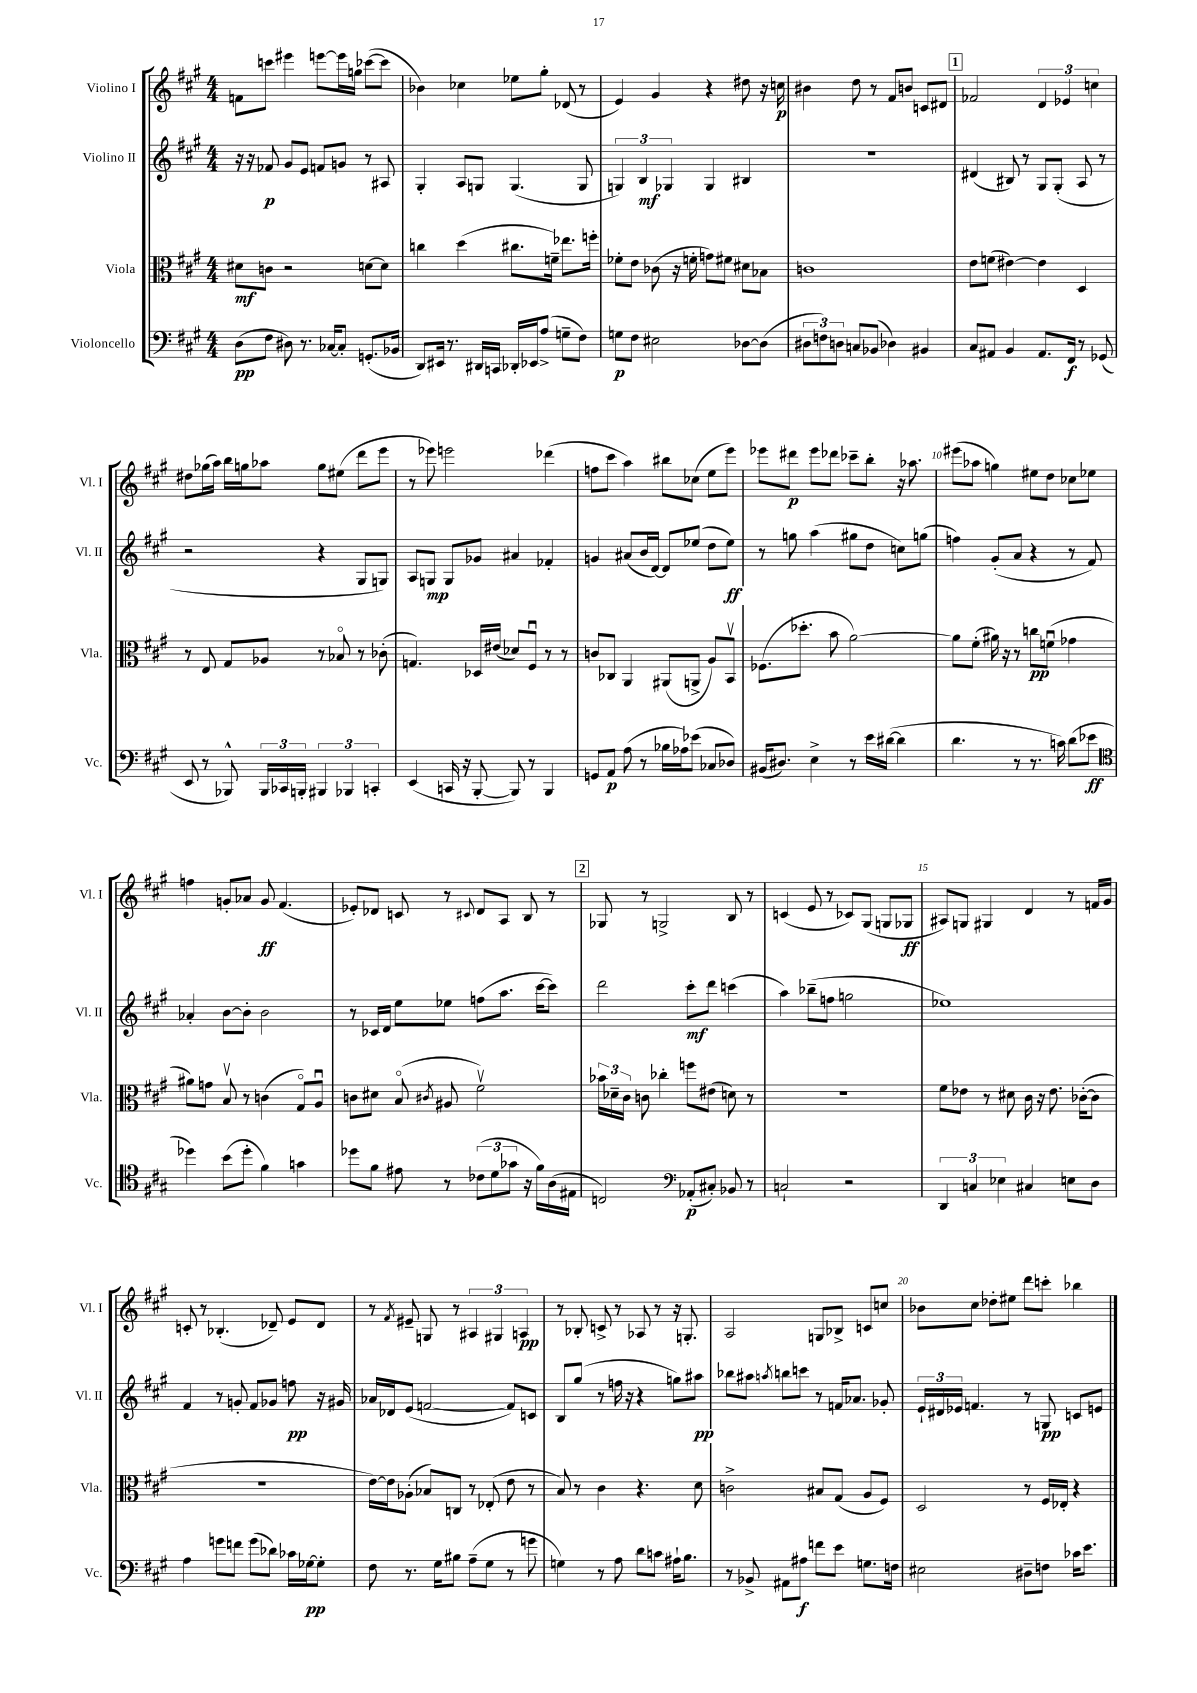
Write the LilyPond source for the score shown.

<<
\new StaffGroup <<
\new Staff = "s0" \with { instrumentName = "Violino I" shortInstrumentName = "Vl. I" } {
    \clef treble \key a \major \numericTimeSignature \time 4/4
    \autoBeamOff f'8[ c'''8] eis'''4 e'''8[~ e'''16 g''16] ces'''8[~( ces'''8] |
    bes'4) ces''4 ees''8[ gis''8]-. des'8( r8 |
    e'4) gis'4 r4 dis''8 r16 c''16\p |
    bis'4 d''8 r8 fis'8[ b'8] c'8[ dis'8] |
    \mark \markup { \box "1" } fes'2 \tuplet 3/2 { d'4 ees'4 c''4 } |
    dis''8[ ges''16( a''16]) b''16[ g''16 aes''8] g''8[ eis''8]( d'''8[ e'''8] |
    r8 ees'''8) e'''2 des'''4( |
    f''8[ cis'''8] a''4) bis''8[ ces''8]( e''8[ e'''8]) |
    ees'''8[ dis'''8]\p ees'''8[ des'''8] ces'''8[-- b''8]-. r16 aes''8. |
    eis'''8[( aes''8] g''4) eis''8[ d''8] ces''8[ ees''8] |
    f''4 g'8[-. aes'8] g'8\ff fis'4.( |
    ees'8[-.) des'8] c'8 r8 \appoggiatura { cis'8 } des'8[ a8] b8 r8 |
    \mark \markup { \box "2" } ges8 r8 g2-> b8 r8 |
    c'4( e'8 r8 ces'8[) gis8]( g8[ ges8]\ff |
    ais8[) g8] gis4 d'4 r8 f'16[ gis'16] |
    c'8-. r8 bes4.-.( des'8--) e'8[ des'8] |
    r8 \acciaccatura { fis'8 } eis'8-- g8 r8 \tuplet 3/2 { ais4 gis4 a4\pp } |
    r8 bes8-. c'8-> r8 aes8 r8 r16 g8.-. |
    a2 g8[ bes8]-> c'8[ c''8] |
    bes'8[ cis''8] des''8[-. eis''8] d'''8[ c'''8]-. bes''4 \bar "|." |
}
\new Staff = "s1" \with { instrumentName = "Violino II" shortInstrumentName = "Vl. II" } {
    \clef treble \key a \major \numericTimeSignature \time 4/4
    \autoBeamOff r16 r16 fes'8\p gis'8[ e'8] f'8[ g'8] r8 ais8 |
    gis4-. a8[ g8] g4.( g8 |
    \tuplet 3/2 { g4) b4\mf ges4 } ges4 bis4 |
    R1 |
    \mark \markup { \box "1" } dis'4( bis8) r8 gis8[ gis8]-.( a8 r8 |
    r2 r4 gis8[ g8]) |
    a8[ g8]\mp g8[ ges'8] ais'4 fes'4-. |
    g'4 ais'8[( b'16 d'16]~) d'8[ ees''8]( d''8[ ees''8]\ff) |
    r8 g''8 a''4( gis''8[ d''8] c''8[) g''8]( |
    f''4) gis'8[-.( a'8] r4 r8 fis'8) |
    aes'4-. b'8[~ b'8]-. b'2 |
    r8 ces'16[ d'16] e''8[ ees''8] f''8[( a''8.] cis'''16[~ cis'''8]) |
    \mark \markup { \box "2" } d'''2 cis'''8[-.\mf d'''8] c'''4( |
    a''4) bes''8[--( f''8] g''2 |
    ees''1) |
    fis'4 r8 g'8-. fis'8[ ges'8] f''8\pp r16 gis'16 |
    aes'16[ des'16 e'8]( f'2~ f'8[) c'8] |
    b8[ gis''8]( r8 f''16 r16 r4 g''8[) ais''8]\pp |
    bes''8[ ais''8] \acciaccatura { a''8 } b''8[ c'''8] r8 f'16[ aes'8.] ges'8-. |
    \tuplet 3/2 { e'16[-! dis'16 ees'16] } f'4. r8 g8\pp c'8[ e'8] \bar "|." |
}
\new Staff = "s2" \with { instrumentName = "Viola" shortInstrumentName = "Vla." } {
    \clef alto \key a \major \numericTimeSignature \time 4/4
    \autoBeamOff dis'8[\mf c'8] r2 d'8[~ d'8] |
    c''4 d''4( cis''8.[ f'16]--) ees''8.[ f''16]-. |
    fes'8[-. e'8] ces'8( r16 f'16-. g'8[) fis'8] dis'8[ bes8] |
    c'1 |
    \mark \markup { \box "1" } e'8[ f'8]( eis'4~) eis'4 d4 |
    r8 e8 gis8[ aes8] r8 bes8\flageolet r8 ces'8-.( |
    g4.) des16[ eis'16]( des'8[) fis8]\downbow r8 r8 |
    c'8[ ces8] a,4 ais,8[( a,8]-> a8[) b,8]\upbow |
    fes8.[( des''8.]-. b'8 a'2~) |
    a'8[ fis'8]-.( ais'16) r16 r8 c''8[\pp f'8]\downbow( ges'4 |
    ais'8[) g'8] b8\upbow r8 c'4( gis8[\flageolet) a8]\downbow |
    c'8[ dis'8] b8\flageolet( \acciaccatura { cis'8 } ais8 fis'2\upbow) |
    \mark \markup { \box "2" } \tuplet 3/2 { bes'16[ des'16-- cis'16] } c'8 ces''4-. f''8[ eis'8]( d'8) r8 |
    R1 |
    fis'8[ ees'8] r8 dis'8 cis'16 r16 ees'8. ces'16[~-.( ces'8] |
    R1 |
    e'16[~) e'16 aes8]-.( bes8[) c8] r8 ees8-.( e'8 r8 |
    b8) r8 cis'4 r4. d'8 |
    c'2-> bis8[ gis8]( a8[ fis8]) |
    d2 r8 fis16[ ees16]-. r4 \bar "|." |
}
\new Staff = "s3" \with { instrumentName = "Violoncello" shortInstrumentName = "Vc." } {
    \clef bass \key a \major \numericTimeSignature \time 4/4
    \autoBeamOff d8[\pp( fis8] dis8) r8. ces16[~ ces8]-. g,8.[-.( bes,16] |
    d,8[) eis,16] r8. dis,16[ c,16] des,16[-. ees,16 a8]->( g8[-- fis8]) |
    g8[\p fis8] eis2 des8[~ des8]( |
    \tuplet 3/2 { dis8[ f8) d8] } c8[ bes,8]( des4) bis,4 |
    \mark \markup { \box "1" } cis8[ ais,8] b,4 ais,8.[ fis,16]\f r8 ges,8( |
    e,8 r8 bes,,8-^) \tuplet 3/2 { bes,,16[ ces,16 b,,16]-. } \tuplet 3/2 { bis,,4 bes,,4 c,4-. } |
    e,4( c,16 r16 b,,8~-. b,,8) r8 b,,4 |
    g,8[ a,8]\p a8( r8 bes16[ aes16) ees'8]( ces8[ des8]) |
    bis,16[( dis8.]) e4-> r8 e'16[ dis'16]~( dis'4 |
    d'4. r8 r8. c'16) d'8[( ees'8]\ff |
    \clef tenor des''4) b'8[( des''8]-. fis'4) g'4 |
    des''8[ fis'8] eis'8 r8 \tuplet 3/2 { ces'8[( d'8 ges'8] } r16 fis'16[) a16( eis16] |
    \mark \markup { \box "2" } c2) \clef bass aes,8[-.\p( cis8]-.) bes,8 r8 |
    c2-! r2 |
    \tuplet 3/2 { d,4 c4 ees4 } cis4 e8[ d8] |
    a4 g'8[ f'8] g'8[( des'8]) ces'16[ ges16~\pp ges8]-. |
    fis8 r8. gis16[ bis8] a8[--( gis8] r8 g'8 |
    g4) r8 a8 d'8[ c'8] ais16[-! b8.] |
    r8 bes,8-> ais,8[ ais8]\f f'8[ e'8] g8.[ f16] |
    eis2 dis8[-- f8] ces'16[ e'8.] \bar "|." |
}
>>
>>
\layout { \context { \Score \override BarNumber.break-visibility = ##(#f #t #t) barNumberVisibility = #(every-nth-bar-number-visible 5) } }
